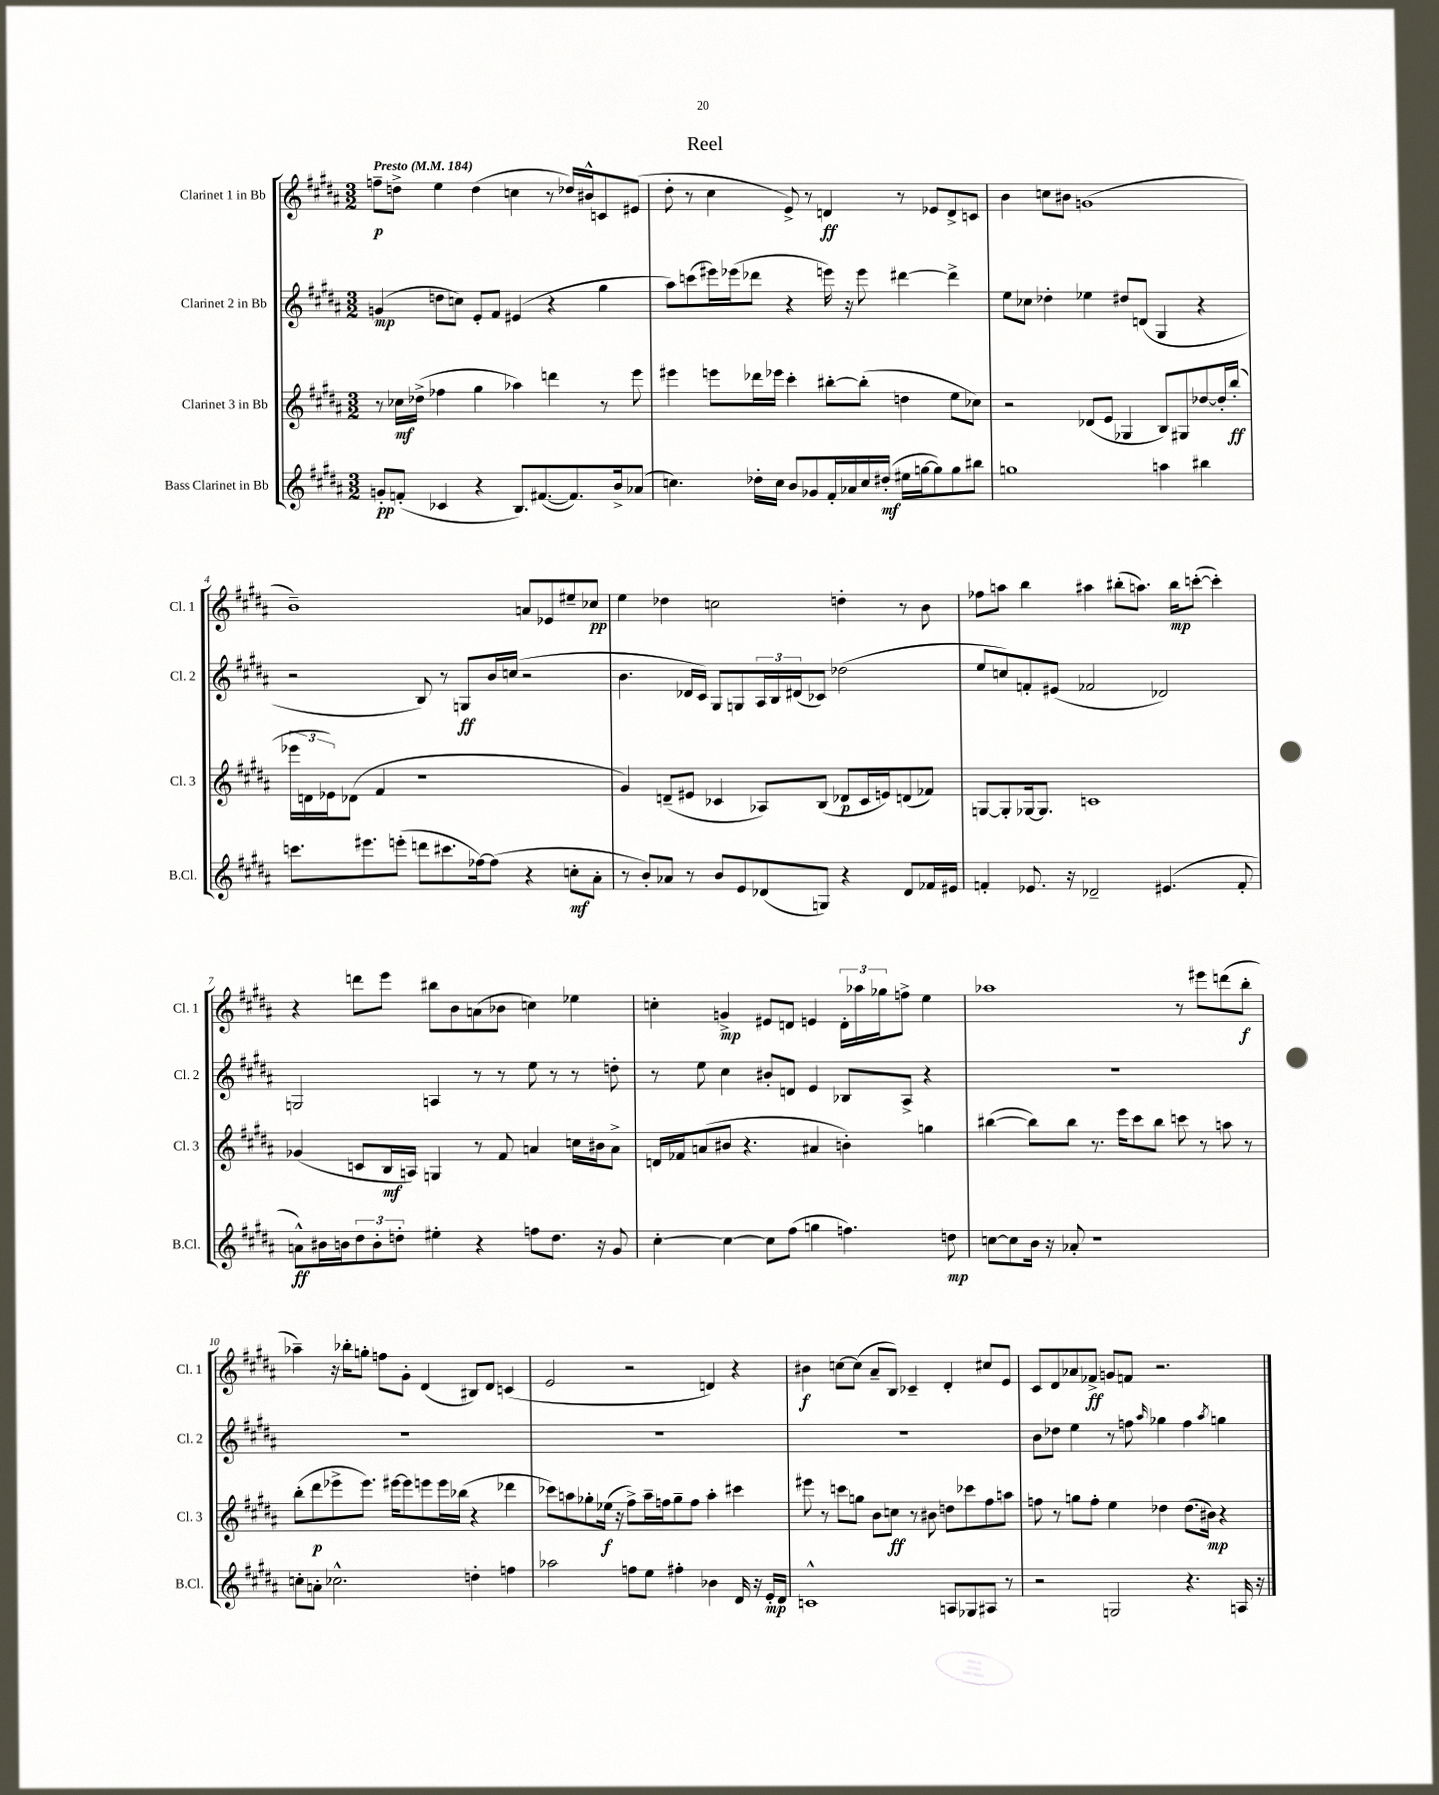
\header { title = "Reel" }
<<
\new StaffGroup <<
\new Staff = "s0" \with { instrumentName = "Clarinet 1 in Bb" shortInstrumentName = "Cl. 1" } {
    \clef treble \key b \major \numericTimeSignature \time 3/2 \tempo "Presto" 4 = 184
    f''8--\p d''8-> e''4 d''4( c''4 r8 des''16) bis'16-^ c'8 eis'8( |
    dis''8-. r8 cis''4 e'8->) r8 d'4\ff r8 ees'8 d'8-> c'8 |
    b'4 c''8 bis'8 g'1( |
    b'1--) a'8 ees'8 eis''8-- ces''8\pp |
    e''4 des''4 c''2 d''4-. r8 b'8 |
    fes''8 a''8 b''4 ais''4 bis''8-.( a''8.) bis''16\mp c'''8~-.( c'''4-.) |
    r4 d'''8 e'''8 bis''8 b'8 a'8( bes'8 c''4) ees''4 |
    c''4-. g'4->\mp eis'8 d'8 e'4 \tuplet 3/2 { d'16-. aes''16 ges''16 } f''8-> e''4 |
    aes''1 r8 eis'''8 d'''8( b''8-.\f |
    aes''4--) r16 bes''16-. g''8-. f''8 gis'8-. dis'4( bis8) dis'8 c'4( |
    e'2 r2 d'4) r4 |
    bis'4\f c''8~ c''8( ais'8-- b8) ces'4-- dis'4-. cis''8 e'8 |
    cis'8 dis'8 aes'8 fes'8->\ff g'8 f'8 r2. \bar "|." |
}
\new Staff = "s1" \with { instrumentName = "Clarinet 2 in Bb" shortInstrumentName = "Cl. 2" } {
    \clef treble \key b \major \numericTimeSignature \time 3/2
    g'4\mp( d''8 c''8) e'8-. fis'8 eis'4( r4 gis''4 |
    ais''8) c'''8( eis'''16) ees'''16( des'''8 r4 e'''16) r16 e'''8 dis'''4~ dis'''4-> |
    e''8 ces''8 des''4-. ees''4 dis''8 d'8( gis4 r4 |
    r2 b8) r8 g8\ff b'16 c''16( r2 |
    b'4. des'16 cis'16) gis8 g8 \tuplet 3/2 { ais16 b16 dis'16( } ces'8) des''2( |
    e''8 c''8) f'8-. eis'8( fes'2 des'2) |
    g2 a4 r8 r8 e''8 r8 r8 d''8-. |
    r8 e''8 cis''4 bis'8-. d'8 e'4 bes8 ais8-> r4 |
    R1. |
    R1. |
    R1. |
    R1. |
    b'8 des''8 e''4 r8 f''8 \grace { ais''16 } ges''4 f''4 \acciaccatura { ais''8 } g''4 \bar "|." |
}
\new Staff = "s2" \with { instrumentName = "Clarinet 3 in Bb" shortInstrumentName = "Cl. 3" } {
    \clef treble \key b \major \numericTimeSignature \time 3/2
    r8 ces''16\mf des''16->( fes''4 gis''4 aes''4) d'''4 r8 e'''8 |
    eis'''4 e'''8 des'''16 ees'''16 cis'''4-. bis''8~-. bis''8-.( d''4 e''8 ces''8) |
    r2 des'8( e'8 ges4 b8) gis8 des''8~ des''16-. b''16-.\ff( |
    \tuplet 3/2 { ees'''16 d'16 ees'16) } des'8( fis'4 r1 |
    gis'4) d'8--( eis'8 ces'4 aes8) b8( des'8\p ces'16 e'16) d'8( fes'8) |
    g8~ g8-. ges16~ ges8. c'1 |
    ges'4( c'8 b16\mf a16) g4 r8 fis'8 a'4 c''16 bis'16 a'8-> |
    d'16 fes'16 a'8( bis'8 r4. ais'4 b'4-.) g''4 |
    bis''4~( bis''8) bis''8 r8. e'''16 cis'''8 bis''8 c'''8 r8 a''8 r8 |
    b''8-.( dis'''8\p ees'''8-> ees'''8.) eis'''16~ eis'''8 e'''8 e'''16 bes''16( r4 des'''4 |
    ces'''8) a''8 ges''8-. ees''16\f( r16 fis''8->) a''16-- f''16 ges''8-- f''8 a''4-. cis'''4 |
    eis'''8 r8 c'''8 g''8 b'8 c''8\ff r8 bis'8 d''8 ces'''8 fis''8 a''8 |
    f''8 r8 g''8 f''8-. e''4 des''4 des''8.( bis'16\mp) r4 \bar "|." |
}
\new Staff = "s3" \with { instrumentName = "Bass Clarinet in Bb" shortInstrumentName = "B.Cl." } {
    \clef treble \key b \major \numericTimeSignature \time 3/2
    g'8-.\pp f'8-.( ces'4 r4 b8.) fis'8.~( fis'8.) b'16-> aes'8( |
    c''4.) des''16-. c''16 b'8 ges'8 fis'16-. aes'16 c''16 dis''16-.\mf( eis''16 g''16~ g''8) g''8 bis''8 |
    g''1 a''4 bis''4 |
    c'''8. eis'''8. e'''8-.( d'''8 cis'''8. fes''16~) fes''8( r4 c''8-.\mf ais'8-. |
    r8 b'8-.) aes'8 r8 b'8 e'8 des'8( g8) r4 des'8 fes'16 eis'16 |
    f'4-. ees'8. r16 des'2-- eis'4.( f'8-. |
    a'8-^\ff) bis'16 b'16 \tuplet 3/2 { dis''8 b'8-. d''8-. } eis''4-. r4 f''8 d''8. r16 gis'8 |
    cis''4~-. cis''4~ cis''8 fis''8( g''4 f''4.) d''8\mp |
    c''8~ c''8 b'16 r16 aes'8-. r1 |
    c''8-. a'8-. ces''2.-^ d''4-. f''4 |
    aes''2 f''8 e''8 fis''4-. bes'4 dis'16 r16 e'16-.\mp dis'16 |
    c'1-^ a8 ges8 ais8 r8 |
    r2 g2 r4. a16 r16 \bar "|." |
}
>>
>>
